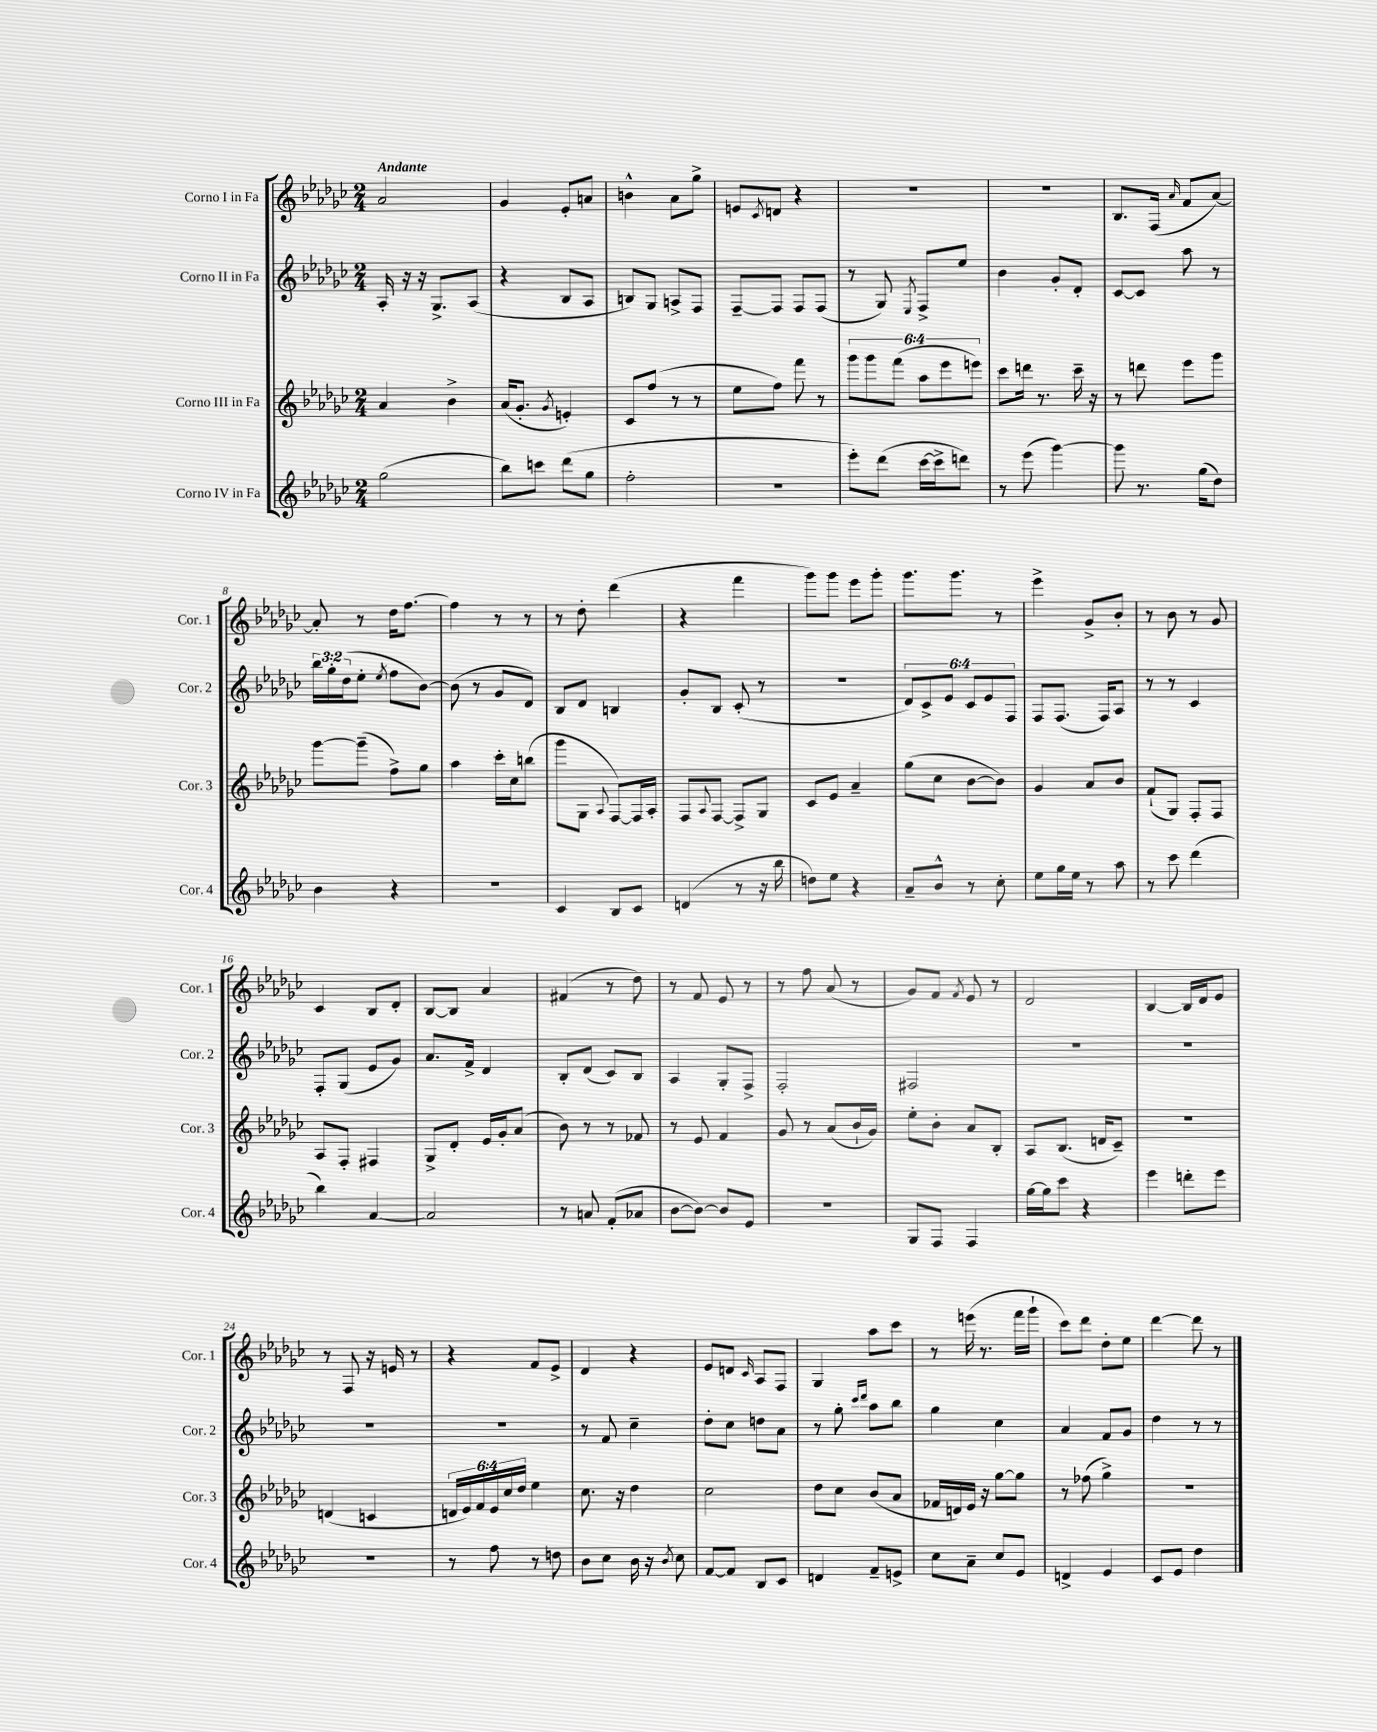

**kern	**kern	**kern	**kern
*staff4	*staff3	*staff2	*staff1
*clefG2	*clefG2	*clefG2	*clefG2
*k[b-e-a-d-g-c-]	*k[b-e-a-d-g-c-]	*k[b-e-a-d-g-c-]	*k[b-e-a-d-g-c-]
*M2/4	*M2/4	*M2/4	*M2/4
(2gg-\	4a-/	16A-'/	2a-/
.	.	16r	.
.	.	16r	.
.	.	8.G-^/L	.
.	4b-^\	.	.
.	.	(8A-/J	.
=	=	=	=
8bb-\L)	(16a-/LK	4r	4g-/
.	8.g-'/J	.	.
8ccc\J	.	.	.
.	8qg-/	.	.
(8ddd-\L	4e'/)	8B-/L	8e-'/L
8gg-\J	.	8A-/J	8a/J
=	=	=	=
2ff'\	8c-/L	8B/L)	4b^^\
.	(8ff/J	8G-/J	.
.	8r	8A^/L	8a-\L
.	8r	8F/J	8gg-^\J
=	=	=	=
2r	8ee-\L	[8F~/L	8e/L
.	.	.	8qc-/
.	8ff\J)	8F/]J	8d/J
.	8fff\	8F/L	4r
.	8r	(8F/J	.
=	=	=	=
8eee-'\L)	12ggg-\L	8r	2r
.	12ggg-\	.	.
(8ddd-\J	.	8G-/)	.
.	(12fff\J	.	.
.	.	8qE-/	.
[16ccc-\LL	12aa-\L	8F^/L	.
16ccc-^\]J	.	.	.
.	12eee-\	.	.
8ddd\J)	.	8ee-/J	.
.	12eee\J)	.	.
=	=	=	=
8r	8ccc-\L	4b-\	2r
(8eee-\	16ddd\Jk	.	.
.	8.r	.	.
[4ggg-\)	.	8g-'/L	.
.	16ccc-~\	8d-'/J	.
.	16r	.	.
=	=	=	=
8ggg-\]	8r	[8c-/L	8.B-/L
8.r	8ddd\	8c-/]J	.
.	.	.	(16F/Jk
.	.	.	16qqa-/
.	8eee-\L	8aa-\	8f/L
(16gg-\LK	.	.	.
8dd-\J)	8ggg-\J	8r	[8a-/J)
=	=	=	=
4b-\	[8ggg-\L	24bb-\LL	8a-'/]
.	.	24gg-'\	.
.	.	(24dd-\J	.
.	(8ggg-~\]J	8ee-'\J	8r
.	.	8qee-/	.
4r	8ff^\L)	8ff\L	16dd-\LK
.	.	.	[8.ff\J
.	8gg-\J	[8b-\J)	.
=	=	=	=
2r	4aa-\	(8b-\]	4ff\]
.	.	8r	.
.	16ccc-'\LL	8g-/L	8r
.	16cc-\J	.	.
.	(8bb\J	8d-/J)	8r
=	=	=	=
4c-/	8ggg-\L	8B-/L	8r
.	8G-\J	8d-/J	8dd-'\
.	8qqA-/	.	.
8B-/L	[8F/L)	4B/	(4ddd-\
8c-/J	16F/]L	.	.
.	16A-'/JJ	.	.
=	=	=	=
(4d/	8F/L	8g-'/L	4r
.	8qqA-/	.	.
.	[8F/J	8B-/J	.
8r	8F^/]L	(8c-'/	4fff\
16r	8G-/J	8r	.
16bb-\	.	.	.
=	=	=	=
8dd\L)	8c-/L	2r	8ggg-\L)
8ee-\J	8e-/J	.	8ggg-\J
4r	4a-~/	.	8eee-\L
.	.	.	8ggg-'\J
=	=	=	=
8a-~/L	(8gg-\L	12d-/L)	8.ggg-\L
.	.	12c-^/	.
8b-^^/J	8cc-\J	.	.
.	.	12e-/J	.
.	.	.	8.ggg-\J
8r	[8b-\L	12c-/L	.
.	.	12e-/	.
8cc-'\	8b-\]J)	.	8r
.	.	12F/J	.
=	=	=	=
8ee-\L	4g-/	8F/L	4eee-^\
16gg-\L	.	(8.F/J	.
16ee-\JJ	.	.	.
8r	8a-/L	.	8g-^/L
.	.	16F/LK)	.
8aa-\	8b-/J	8A-/J	8b-'/J
=	=	=	=
8r	(8f`/L	8r	8r
8ccc-\	8G-/J)	8r	8b-\
(4ddd-\	8F'/L	4c-/	8r
.	8F/J	.	8g-/
=	=	=	=
4bb-\)	8A-/L	8F'/L	4c-/
.	8F'/J	(8G-/J	.
[4a-/	4F#/	8e-/L	8B-/L
.	.	8g-/J)	8d-'/J
=	=	=	=
2a-/]	8G-^/L	8.a-/L	[8B-/L
.	8d-'/J	.	8B-/]J
.	.	16f^/Jk	.
.	16e-/LL	4d-/	4a-/
.	16g-'/J	.	.
.	(8a-/J	.	.
=	=	=	=
8r	8b-\)	8B-'/L	(4f#/
8a/	8r	(8d-/J	.
(8f'/L	8r	8c-/L)	8r
8a-/J	8f-/	8B-/J	8dd-\)
=	=	=	=
[8b-\L	8r	4A-/	8r
8b-\_J)	8e-/	.	8f/
8b-/]L	4f/	8G-'/L	8e-/
8e-/J	.	8F^/J	8r
=	=	=	=
2r	8g-/	2F'/	8r
.	8r	.	8ff\
.	(8a-/L	.	(8a-/
.	16b-`/L	.	8r
.	16g-/JJ)	.	.
=	=	=	=
8G-/L	8ee-'\L	2F#/	8g-/L)
8F/J	8b-'\J	.	8f/J
.	.	.	8qf/
4F/	8a-/L	.	8e-/
.	8B-'/J	.	8r
=	=	=	=
[16gg-\LL	8A-/L	2r	2d-/
16gg-\]J	.	.	.
8ccc-\J	(8.B-/J	.	.
4r	.	.	.
.	16d/LK	.	.
.	8c-~/J)	.	.
=	=	=	=
4eee-\	2r	2r	[4B-/
8ddd'\L	.	.	16B-/]LL
.	.	.	16d-/J
8eee-\J	.	.	8e-/J
=	=	=	=
2r	(4d/	2r	8r
.	.	.	8F/
.	4c/	.	16r
.	.	.	16e/
.	.	.	8r
=	=	=	=
8r	24d/LL	2r	4r
.	24e-/)	.	.
.	24f/	.	.
8ff\	24e-/	.	.
.	24cc-/	.	.
.	24dd-/JJ	.	.
8r	4ee-\	.	8f/L
8dd\	.	.	8e-^/J
=	=	=	=
8b-\L	8.cc-\	8r	4d-/
8cc-\J	.	8f/	.
.	16r	.	.
16b-\	4dd-\	4cc-~\	4r
16r	.	.	.
8qb-/	.	.	.
8cc-\	.	.	.
=	=	=	=
[8f/L	2cc-\	8dd-'\L	8e-/L
8f/]J	.	8cc-\J	8d/J
.	.	.	16qqc-/
8B-/L	.	8dd\L	8A-/L
8c-/J	.	8a-\J	8F/J
=	=	=	=
4d/	8dd-\L	8r	4G-/
.	8cc-\J	8gg-'\	.
.	.	16qqccc-/LL	.
.	.	16qqddd-/JJ	.
8f~/L	(8b-/L	8aa-\L	8aa-\L
8e^/J	8a-/J	8bb-\J	8ccc-\J
=	=	=	=
8cc-\L	16f-/LL	4gg-\	8r
.	16d/)	.	.
8a-~\J	16e-/JJ	.	(16eee\
.	16r	.	8.r
8cc-/L	[8gg-\L	4cc-\	.
8e-/J	8gg-\]J	.	16fff\LL
.	.	.	16ggg-`\JJ
=	=	=	=
4d^/	8r	4a-/	8ccc-\L)
.	(8ff-\	.	8ddd-\J
4e-/	4gg-^\)	8f/L	8dd-'\L
.	.	8g-/J	8ee-\J
=	=	=	=
8c-/L	2r	4dd-\	[4ddd-\
8e-/J	.	.	.
4dd-\	.	8r	8ddd-\]
.	.	8r	8r
==	==	==	==
*-	*-	*-	*-
